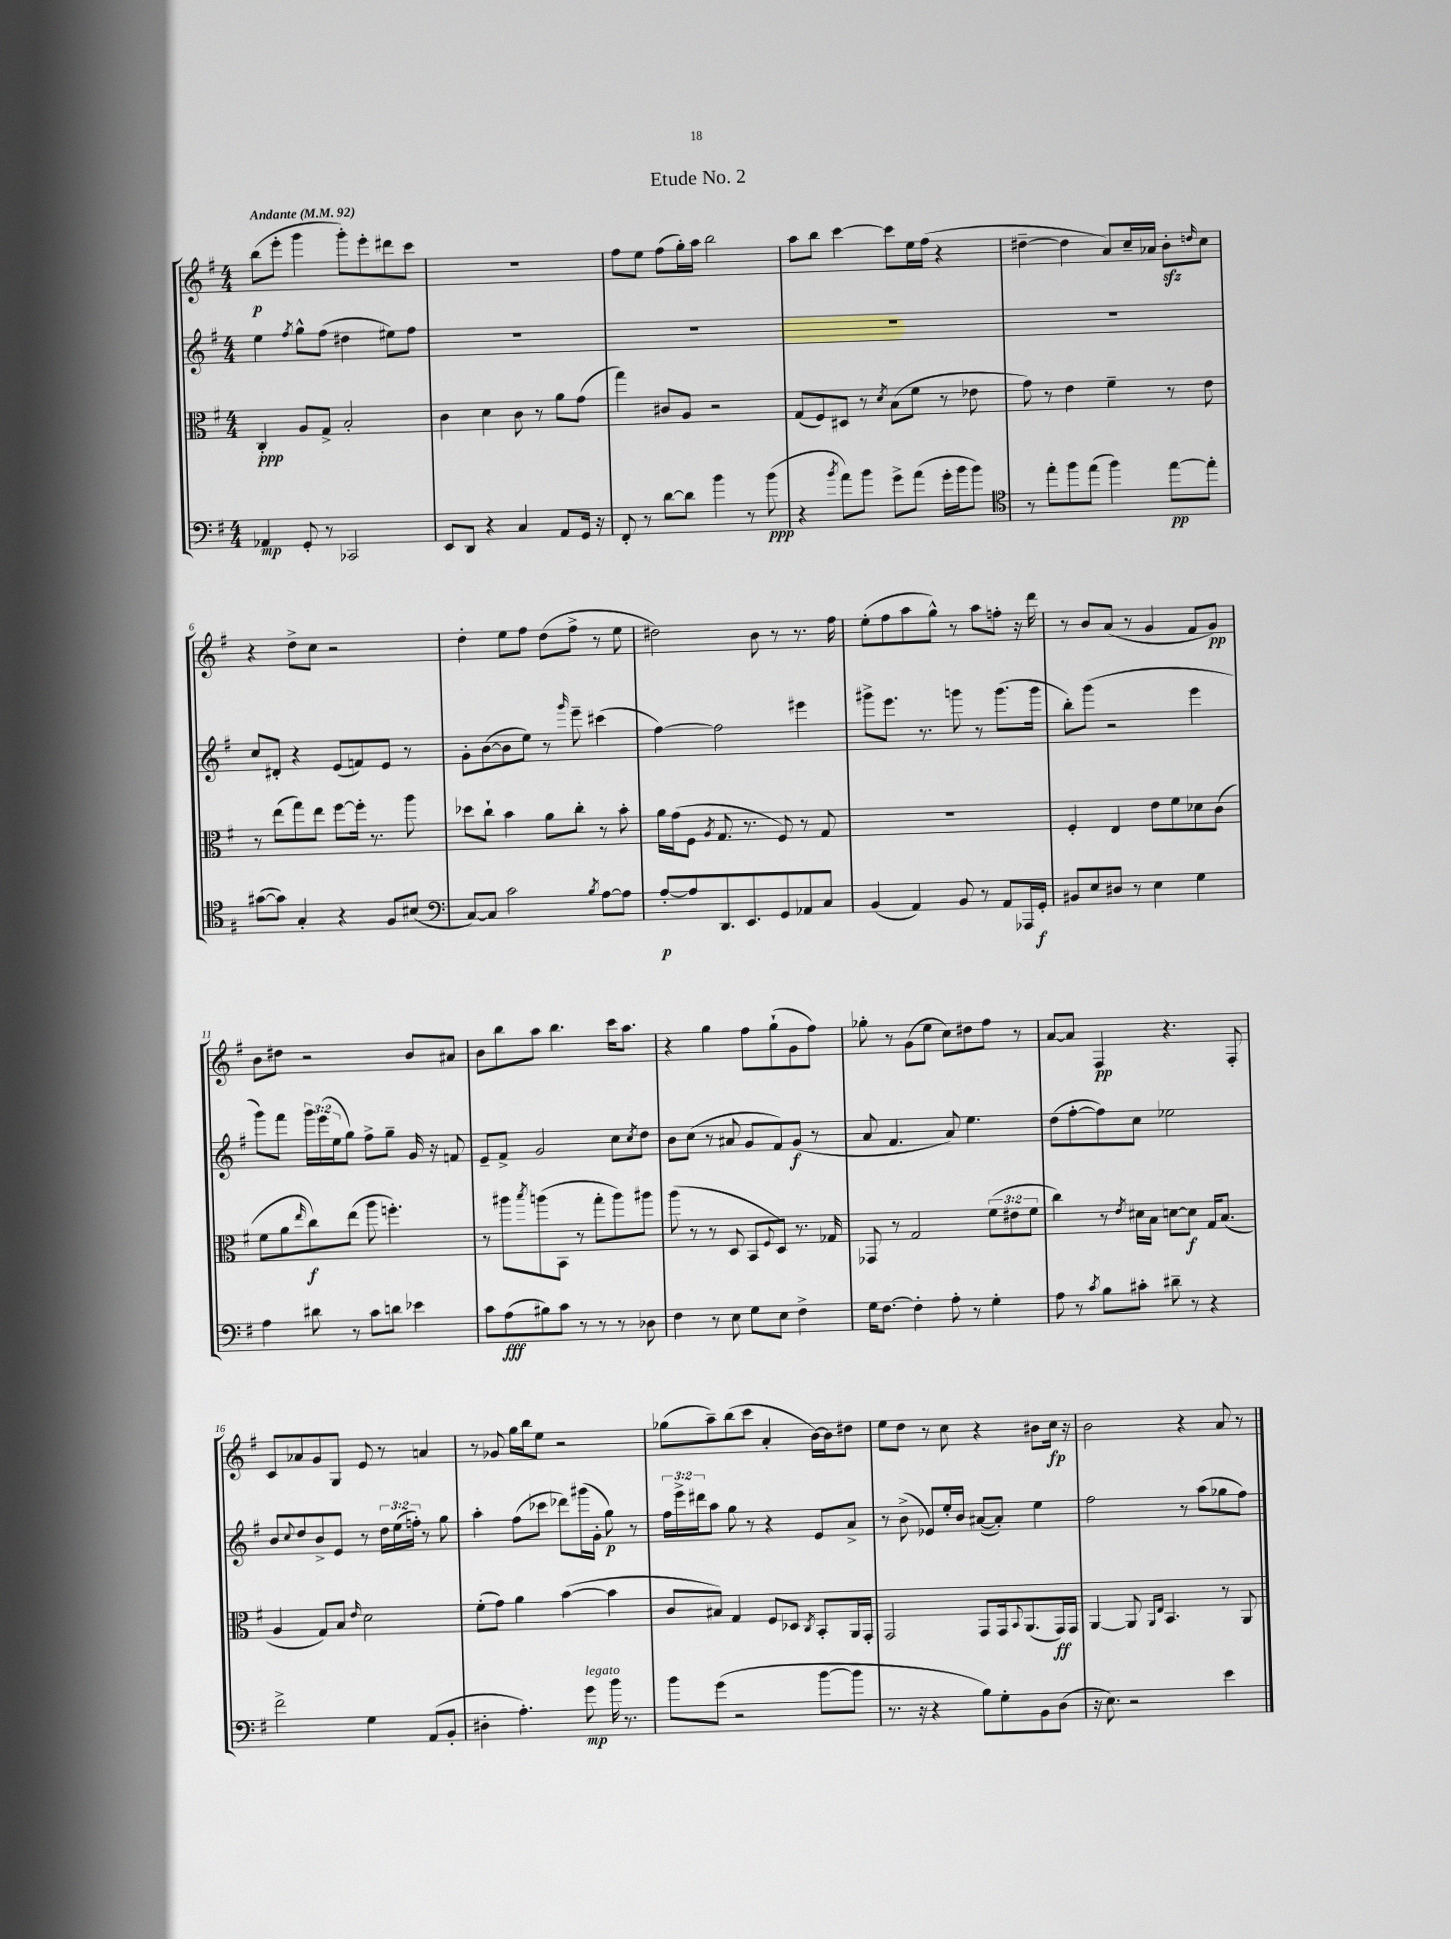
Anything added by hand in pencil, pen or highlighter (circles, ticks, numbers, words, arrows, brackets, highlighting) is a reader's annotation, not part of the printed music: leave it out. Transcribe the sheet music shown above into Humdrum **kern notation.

**kern	**kern	**kern	**kern
*staff4	*staff3	*staff2	*staff1
*clefF4	*clefC3	*clefG2	*clefG2
*k[f#]	*k[f#]	*k[f#]	*k[f#]
*M4/4	*M4/4	*M4/4	*M4/4
*MM92	*MM92	*MM92	*MM92
4AA-	4C'	4ee	(8bb
.	.	.	8eee'
.	.	8qff#	.
8GG'	8A	8gg^^	4ggg
8r	8G^	(8ff#	.
2CC-	2B'	4dd#	8ggg')
.	.	.	8eee'
.	.	8ee#)	8ddd#
.	.	8ff#	8ccc
=	=	=	=
8EE	4c	1r	1r
8DD	.	.	.
4r	4d	.	.
4C	8c	.	.
.	8r	.	.
8AA	8a	.	.
16GG	(8g	.	.
16r	.	.	.
=	=	=	=
8FF#'	4gg)	1r	8ff#
8r	.	.	8ee
[8d	8c#	.	(8ff#
8d]	8A	.	16gg')
.	.	.	16aa
4b	2r	.	2bb
8r	.	.	.
(8b	.	.	.
=	=	=	=
4r	(8G	1r	8aa
.	8F#)	.	8bb
8qb	.	.	.
8a)	8D#	.	[4ccc
8b	8r	.	.
.	8qd	.	.
8g^	(8B	.	8ccc]
(8a	8f#	.	16ee
.	.	.	(16ff#
16g'	8r	.	4r
16b	.	.	.
8b)	8e-	.	.
=	=	=	=
*clefC4	*	*	*
8r	8g)	1r	[4dd#~
8ee'	8r	.	.
8ff#	4e	.	4dd#]
(8ee	.	.	.
4ff#)	4f#~	.	8a)
.	.	.	16cc~
.	.	.	16a-
[8ee	8r	.	8b'
.	.	.	16qqdd
8ee']	8e	.	8cc
=	=	=	=
([8g#	8r	8cc	4r
8g#])	(8ee	8d#'	.
4G'	8gg)	4r	8dd^
.	8ee	.	8cc
4r	[8ff#	(8e	2r
.	16ff#']	8f)	.
.	8.r	.	.
8F#	.	8e	.
(8B#	8aa	8r	.
=	=	=	=
*clefF4	*	*	*
[8C)	8dd-	8g'	4dd'
8C]	8cc`	([8b	.
2c	4b	8b]	8ee
.	.	8ee)	8ff#
.	8a	8r	(8dd
.	.	16qqggg	.
.	8cc'	8eee~	8ff#^
8qB	.	.	.
[8A	8r	(4ccc#	8r
8A]	8b'	.	8ee
=	=	=	=
[8A'	16a	[4ff#)	2dd#)
.	(16g	.	.
8A]	8F#	.	.
.	8qA	.	.
8.DD	8.G	2ff#]	.
8.EE	8.r	.	.
.	.	.	8b
8GG	8F#)	.	8r
8AA-	8r	4eee#	8.r
8C	8G	.	.
.	.	.	16ff#
=	=	=	=
(4BB	1r	8ggg#^	(8ee'
.	.	8.eee	8ff#
4AA)	.	.	8aa
.	.	8.r	.
.	.	.	8gg^^)
8BB	.	8ggg	8r
8r	.	8r	8aa
8AA	.	(8.ggg	8ff'
16AAA-	.	.	16r
16GG'	.	16ggg	16ddd
=	=	=	=
8BB#	4F#'	8bb')	8r
8E	.	(8ggg	8b
8D#	4E	2r	(8a
8r	.	.	8r
4E	8e	.	4g
.	8f#	.	.
4G	8d-	4eee	8f#
.	(8c	.	8g)
=	=	=	=
4A	8f#	8ggg)	8b
.	8a	8fff#	8dd#
.	16qqee	.	.
8d#	8cc)	24ggg	2r
.	.	(24eee	.
.	.	24ee	.
8r	(8ee	8gg)	.
8c	8aa	8ff#^	.
8d	4.ff')	8gg~	.
4e-	.	16g	8b
.	.	16r	.
.	.	8f	8a#
=	=	=	=
8c	8r	8e~	8b
(8A	8aa#	8f#^	8bb
.	8qbb	.	.
8B#)	(8aa	2g	8aa
8c	8BB	.	4.bb
8r	8r	.	.
8r	8gg'	.	.
8r	8aa)	8cc	16ccc
.	.	.	8.aa
.	.	8qcc	.
8D-	8aa#	8dd	.
=	=	=	=
4F#	(8aa	8b	4r
.	8r	(8cc	.
8r	8r	8r	4gg
8E	8D	8a#	.
8G	8BB	8g	8ff#
.	8qqF#	.	.
8E	8D)	8f#)	(8gg`
4F#^	8.r	(8g	8g
.	.	8r	8ff#)
.	16G-	.	.
=	=	=	=
16G	8GG-	8a	8gg-'
[8.F#	.	.	.
.	8r	4.f#	8r
4F#']	2G	.	(8g
.	.	.	8ee
8A'	.	8a)	8cc)
8r	.	4.ee	8dd#
4G'	(12f#	.	8ff#
.	12e#	.	.
.	.	.	8r
.	12f#	.	.
=	=	=	=
8A	4cc)	(8dd	[8a
8r	.	[8ff#'	8a]
8qc	.	.	.
8B	8r	8ff#])	4F#
.	8qe	.	.
8c#'	16d#	8cc	.
.	16B	.	.
8d#~	[8d	2ee-	4.r
8r	8d]	.	.
4r	16G	.	.
.	(8.B	.	.
.	.	.	8F#'
=	=	=	=
2f#^	4A	8b	8c
.	.	8qqcc	.
.	.	8dd	8a-
.	8G)	8b^	8g
.	8B	8e	8G
.	16qqe	.	.
4G	2d	8r	8e
.	.	24dd	8r
.	.	(24ee	.
.	.	24ff')	.
(8AA	.	8r	4a
8BB'	.	8gg	.
=	=	=	=
4D#'	(8f#'	4aa'	8r
.	8g)	.	8g-
4.A')	4a	(8ff#	16gg
.	.	.	16bb
.	.	8ccc-	8ee
.	([4b	8ddd-)	2r
8g	.	(16ggg#	.
.	.	16g'	.
16b	4b]	8gg)	.
8.r	.	.	.
.	.	8r	.
=	=	=	=
8b	8c	24ff#	(8gg-
.	.	24eee^	.
.	.	24ddd#	.
(8g	8B#)	8aa	8aa~)
2r	4G	8gg	(8bb
.	.	8r	8ccc
.	8F#	4r	4a'
.	8D-	.	.
.	8qC	.	.
[8b	8BB'	8e	[16b)
.	.	.	16b]
8b]	16AA	8a^	8dd#
.	16GG'	.	.
=	=	=	=
8.r	2GG	8r	8ee
.	.	(8b^	8dd
16r	.	.	.
4r	.	8e-)	8r
.	.	16ee'	8cc
.	.	16b	.
8B)	8GG	([8a#	4r
8G'	16GG	8a#'])	.
.	8qqBB	.	.
.	(8.AA	.	.
8BB	.	4ee	8b#
(8D	16GG)	.	16cc
.	16GG	.	16r
=	=	=	=
16r	[4AA	2ff#	2b
8.E)	.	.	.
2r	8AA]	.	.
.	16qqAA	.	.
.	16qqE	.	.
.	4.BB	.	.
.	.	8r	4r
.	.	(8aa	.
4e	8r	8gg-	8a
.	8AA	8ff#)	8r
==	==	==	==
*-	*-	*-	*-
